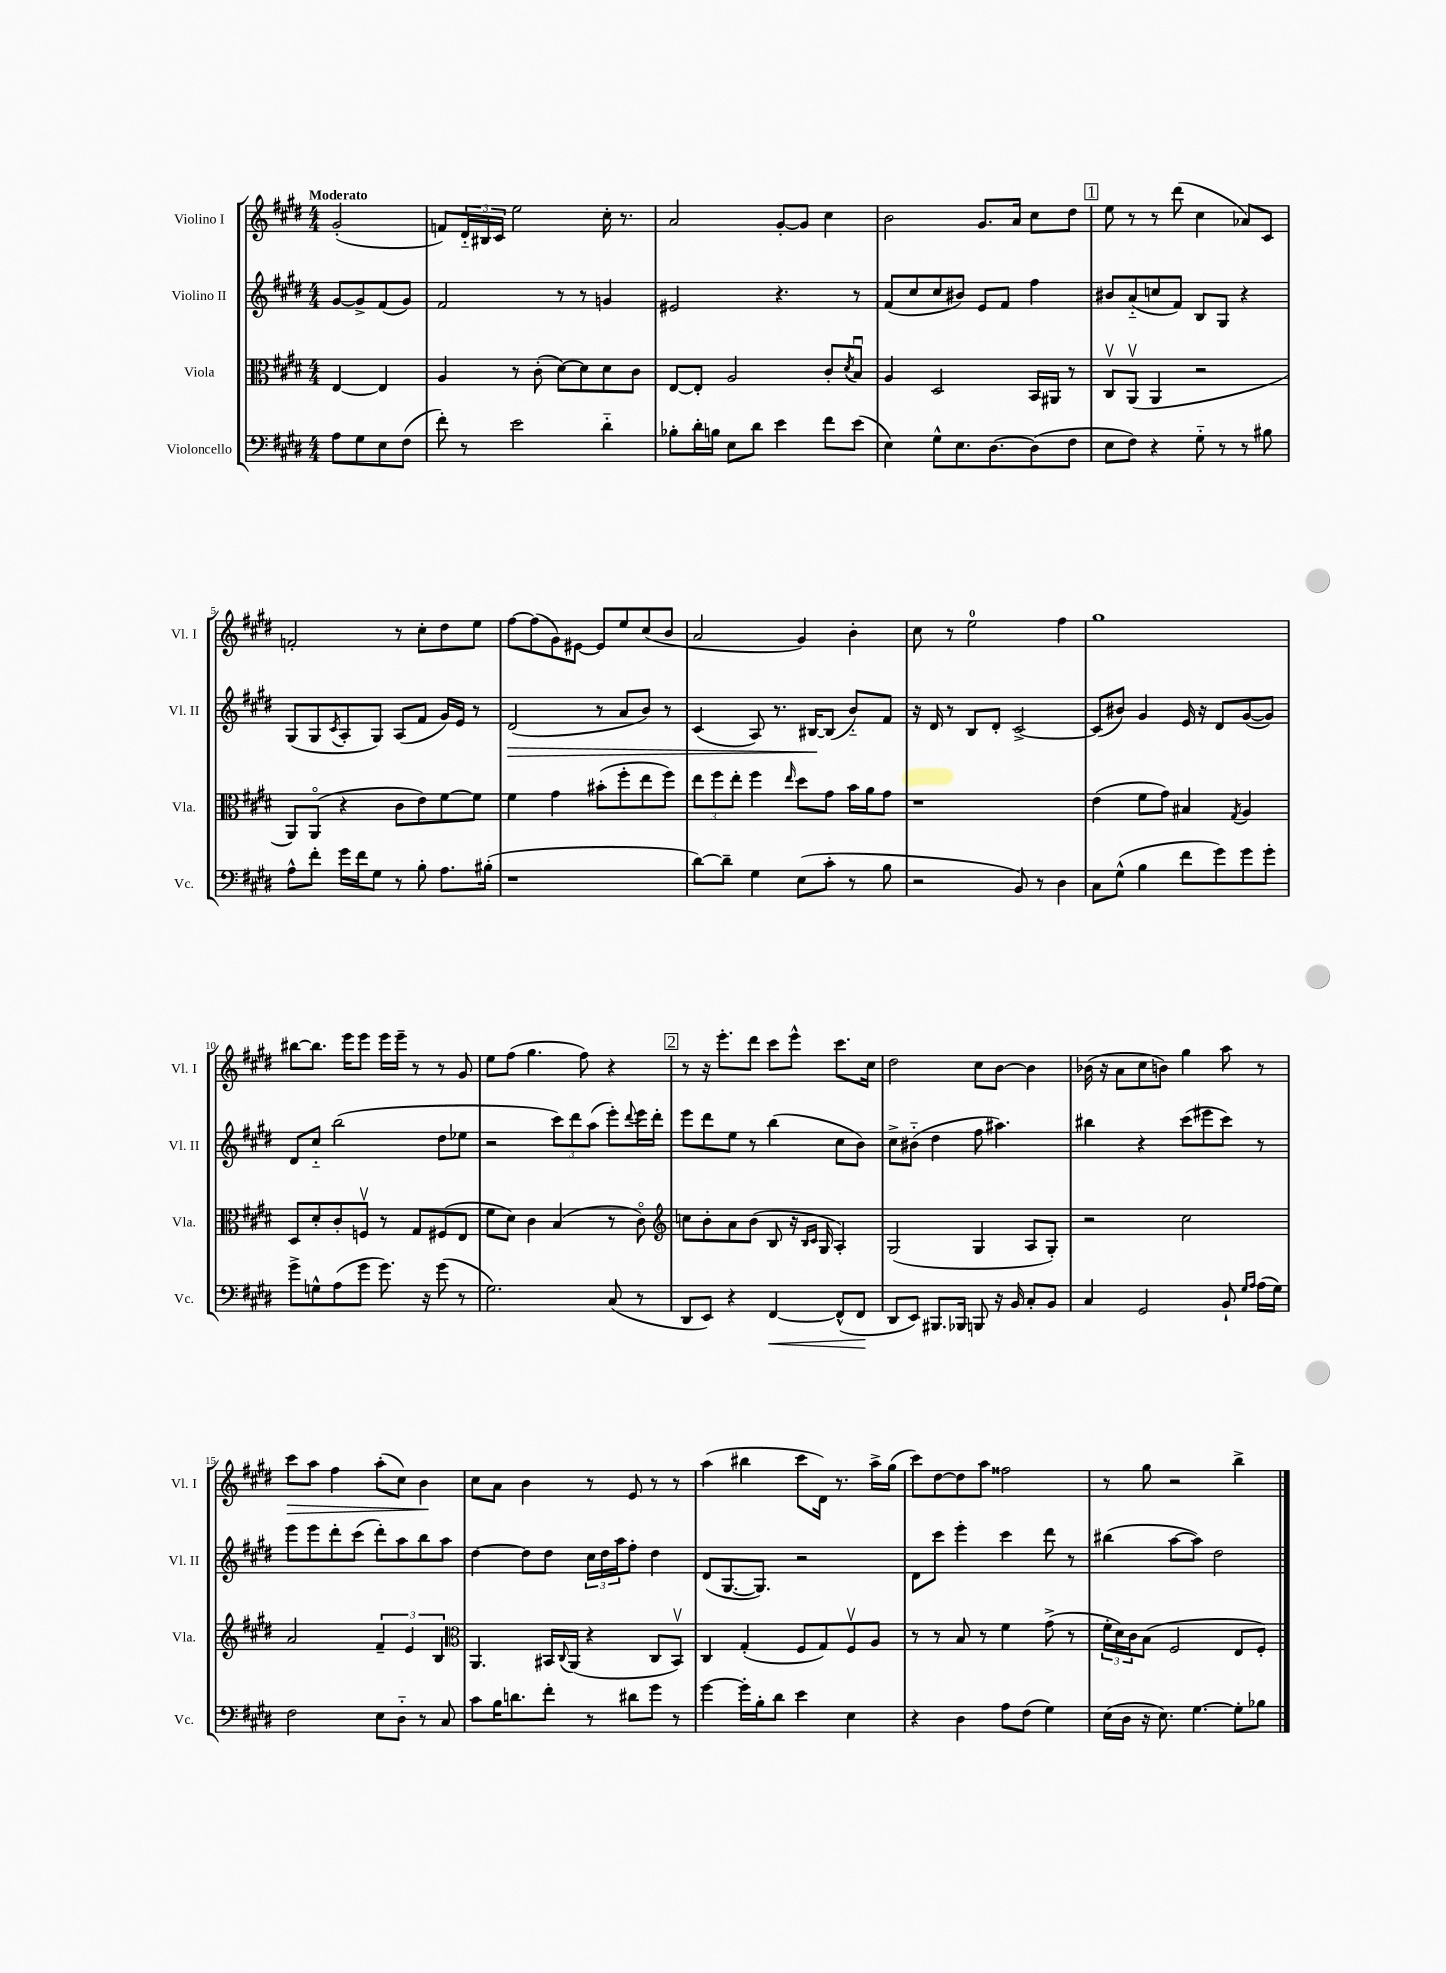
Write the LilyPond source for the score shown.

<<
\new StaffGroup <<
\new Staff = "s0" \with { instrumentName = "Violino I" shortInstrumentName = "Vl. I" } {
    \clef treble \key e \major \numericTimeSignature \time 4/4 \partial 2 \tempo "Moderato"
    gis'2-.( |
    f'8) \tuplet 3/2 { dis'16-_ bis16 cis'16 } e''2 cis''16-. r8. |
    a'2 gis'8~-. gis'8 cis''4 |
    b'2 gis'8. a'16 cis''8 dis''8 |
    \mark \markup { \box "1" } e''8 r8 r8 dis'''8( cis''4 aes'8) cis'8 |
    f'2-. r8 cis''8-. dis''8 e''8 |
    fis''8~ fis''8( gis'8) eis'8~ eis'8 e''8 cis''8( b'8 |
    a'2 gis'4) b'4-. |
    cis''8 r8 e''2-0 fis''4 |
    gis''1 |
    bis''8~ bis''8. e'''16 e'''8 e'''16 e'''16-- r8 r8 gis'8 |
    e''8 fis''8( gis''4. fis''8) r4 |
    \mark \markup { \box "2" } r8 r16 e'''8.-. dis'''8 cis'''8 e'''8-^ cis'''8. cis''16 |
    dis''2 cis''8 b'8~ b'4 |
    bes'16( r16 a'8 cis''8 b'8) gis''4 a''8 r8 |
    cis'''8\> a''8 fis''4 a''8-.( cis''8) b'4\! |
    cis''8 a'8 b'4 r8 e'8 r8 r8 |
    a''4( bis''4 cis'''8 dis'16) r8. a''16-> gis''16( |
    cis'''8) dis''8~ dis''8 a''8 fisis''2 |
    r8 gis''8 r2 b''4-> \bar "|." |
}
\new Staff = "s1" \with { instrumentName = "Violino II" shortInstrumentName = "Vl. II" } {
    \clef treble \key e \major \numericTimeSignature \time 4/4 \partial 2
    gis'8~ gis'8-> fis'8( gis'8) |
    fis'2 r8 r8 g'4 |
    eis'2 r4. r8 |
    fis'8( cis''8 cis''8 bis'8) e'8 fis'8 fis''4 |
    \mark \markup { \box "1" } bis'8 a'8-_( c''8 fis'8) b8 gis8 r4 |
    gis8( gis8 \acciaccatura { cis'8 } a8-. gis8) a8( fis'8 gis'16) e'16 r8 |
    dis'2\>( r8 a'8 b'8) r8 |
    cis'4( a8) r8. bis16~\! bis8( b'8-_) fis'8 |
    r16 dis'16 r8 b8 dis'8-. cis'2~-> |
    cis'8( bis'8) gis'4 e'16 r16 dis'8 gis'8~( gis'8) |
    dis'8 cis''8-_ b''2( dis''8 ees''8 |
    r2 \tuplet 3/2 { cis'''8) dis'''8 a''8( } e'''8-.) \appoggiatura { dis'''8 } e'''16 dis'''16-. |
    \mark \markup { \box "2" } e'''8 dis'''8 e''8 r8 b''4( cis''8 b'8) |
    cis''8-> bis'8-_( dis''4 fis''8 ais''4.) |
    bis''4 r4 cis'''8( eis'''8 cis'''8) r8 |
    e'''8 e'''8 dis'''8-. cis'''8( dis'''8-.) a''8 b''8 a''8 |
    dis''4~ dis''8 dis''8 \tuplet 3/2 { cis''16 dis''16 a''16 } fis''8-. dis''4 |
    dis'8( gis8.~ gis8.) r2 |
    dis'8 cis'''8 e'''4-. cis'''4 dis'''8 r8 |
    bis''4( a''8~ a''8) dis''2 \bar "|." |
}
\new Staff = "s2" \with { instrumentName = "Viola" shortInstrumentName = "Vla." } {
    \clef alto \key e \major \numericTimeSignature \time 4/4 \partial 2
    e4~ e4 |
    a4 r8 cis'8-.( dis'8~) dis'8 dis'8 cis'8 |
    e8~ e8-. a2 cis'8-. \acciaccatura { dis'8 } b8\downbow |
    a4 dis2 b,16 ais,16 r8 |
    \mark \markup { \box "1" } cis8\upbow a,8\upbow( a,4 r2 |
    a,8) a,8\flageolet( r4 cis'8 e'8) fis'8~ fis'8 |
    fis'4 gis'4 bis'8-.( fis''8-. e''8 fis''8) |
    \tuplet 3/2 { e''8 fis''8 e''8-. } fis''4 \grace { e''16 } dis''8 gis'8 b'16 a'16 gis'8 |
    r1 |
    e'4( fis'8 gis'8) bis4 \acciaccatura { gis8 } a4 |
    dis8 dis'8-. cis'8-. f8\upbow r8 gis8 fis8( e8 |
    fis'8 dis'8) cis'4 b4( r8 cis'8\flageolet) |
    \mark \markup { \box "2" } \clef treble c''8 b'8-. a'8 b'8( b8 r16 \grace { b16 cis'16 } gis16 a4-.) |
    gis2( gis4 a8 gis8-.) |
    r2 cis''2 |
    a'2 \tuplet 3/2 { fis'4-- e'4 b4 } |
    \clef alto a,4. bis,16 \appoggiatura { cis8 } a,16( r4 cis8 bis,8\upbow) |
    cis4 gis4-.( fis8 gis8) fis8\upbow a8 |
    r8 r8 b8 r8 fis'4 gis'8->( r8 |
    \tuplet 3/2 { fis'16-. dis'16) cis'16 } b8( fis2 e8 fis8-.) \bar "|." |
}
\new Staff = "s3" \with { instrumentName = "Violoncello" shortInstrumentName = "Vc." } {
    \clef bass \key e \major \numericTimeSignature \time 4/4 \partial 2
    a8 gis8 e8 fis8( |
    fis'8-.) r8 e'2 dis'4-_ |
    bes8-. dis'16-. b16 e8 dis'8 e'4 fis'8 e'8( |
    e4) gis8-^ e8. dis8.~ dis8( fis8 |
    \mark \markup { \box "1" } e8 fis8) r4 gis8-_ r8 r8 bis8 |
    a8-^ fis'8-. gis'16 fis'16 gis8 r8 b8-. a8. bis16-.( |
    r1 |
    dis'8~) dis'8-- gis4 e8( cis'8-. r8 b8 |
    r2 b,8) r8 dis4 |
    cis8 gis8-^( b4 fis'8 gis'8) gis'8 gis'8-. |
    gis'8-> g8-^ a8( gis'8 gis'8.) r16 gis'8( r8 |
    gis2.) cis8( r8 |
    \mark \markup { \box "2" } dis,8 e,8) r4 fis,4~\< fis,8-^( fis,8\! |
    dis,8 e,8) bis,,8. bes,,16 b,,8 r16 b,16 cis8-. b,8 |
    cis4 gis,2 b,8-! \grace { gis16 a16 } a16( gis16) |
    fis2 e8 dis8-_ r8 cis8 |
    cis'8 b16 d'8. fis'8-. r8 dis'8 gis'8 r8 |
    gis'4~ gis'16-. b16-. dis'8 e'4 e4 |
    r4 dis4 a8 fis8( gis4) |
    e16( dis16 r16 e8.) gis4.~ gis8-. bes8 \bar "|." |
}
>>
>>
